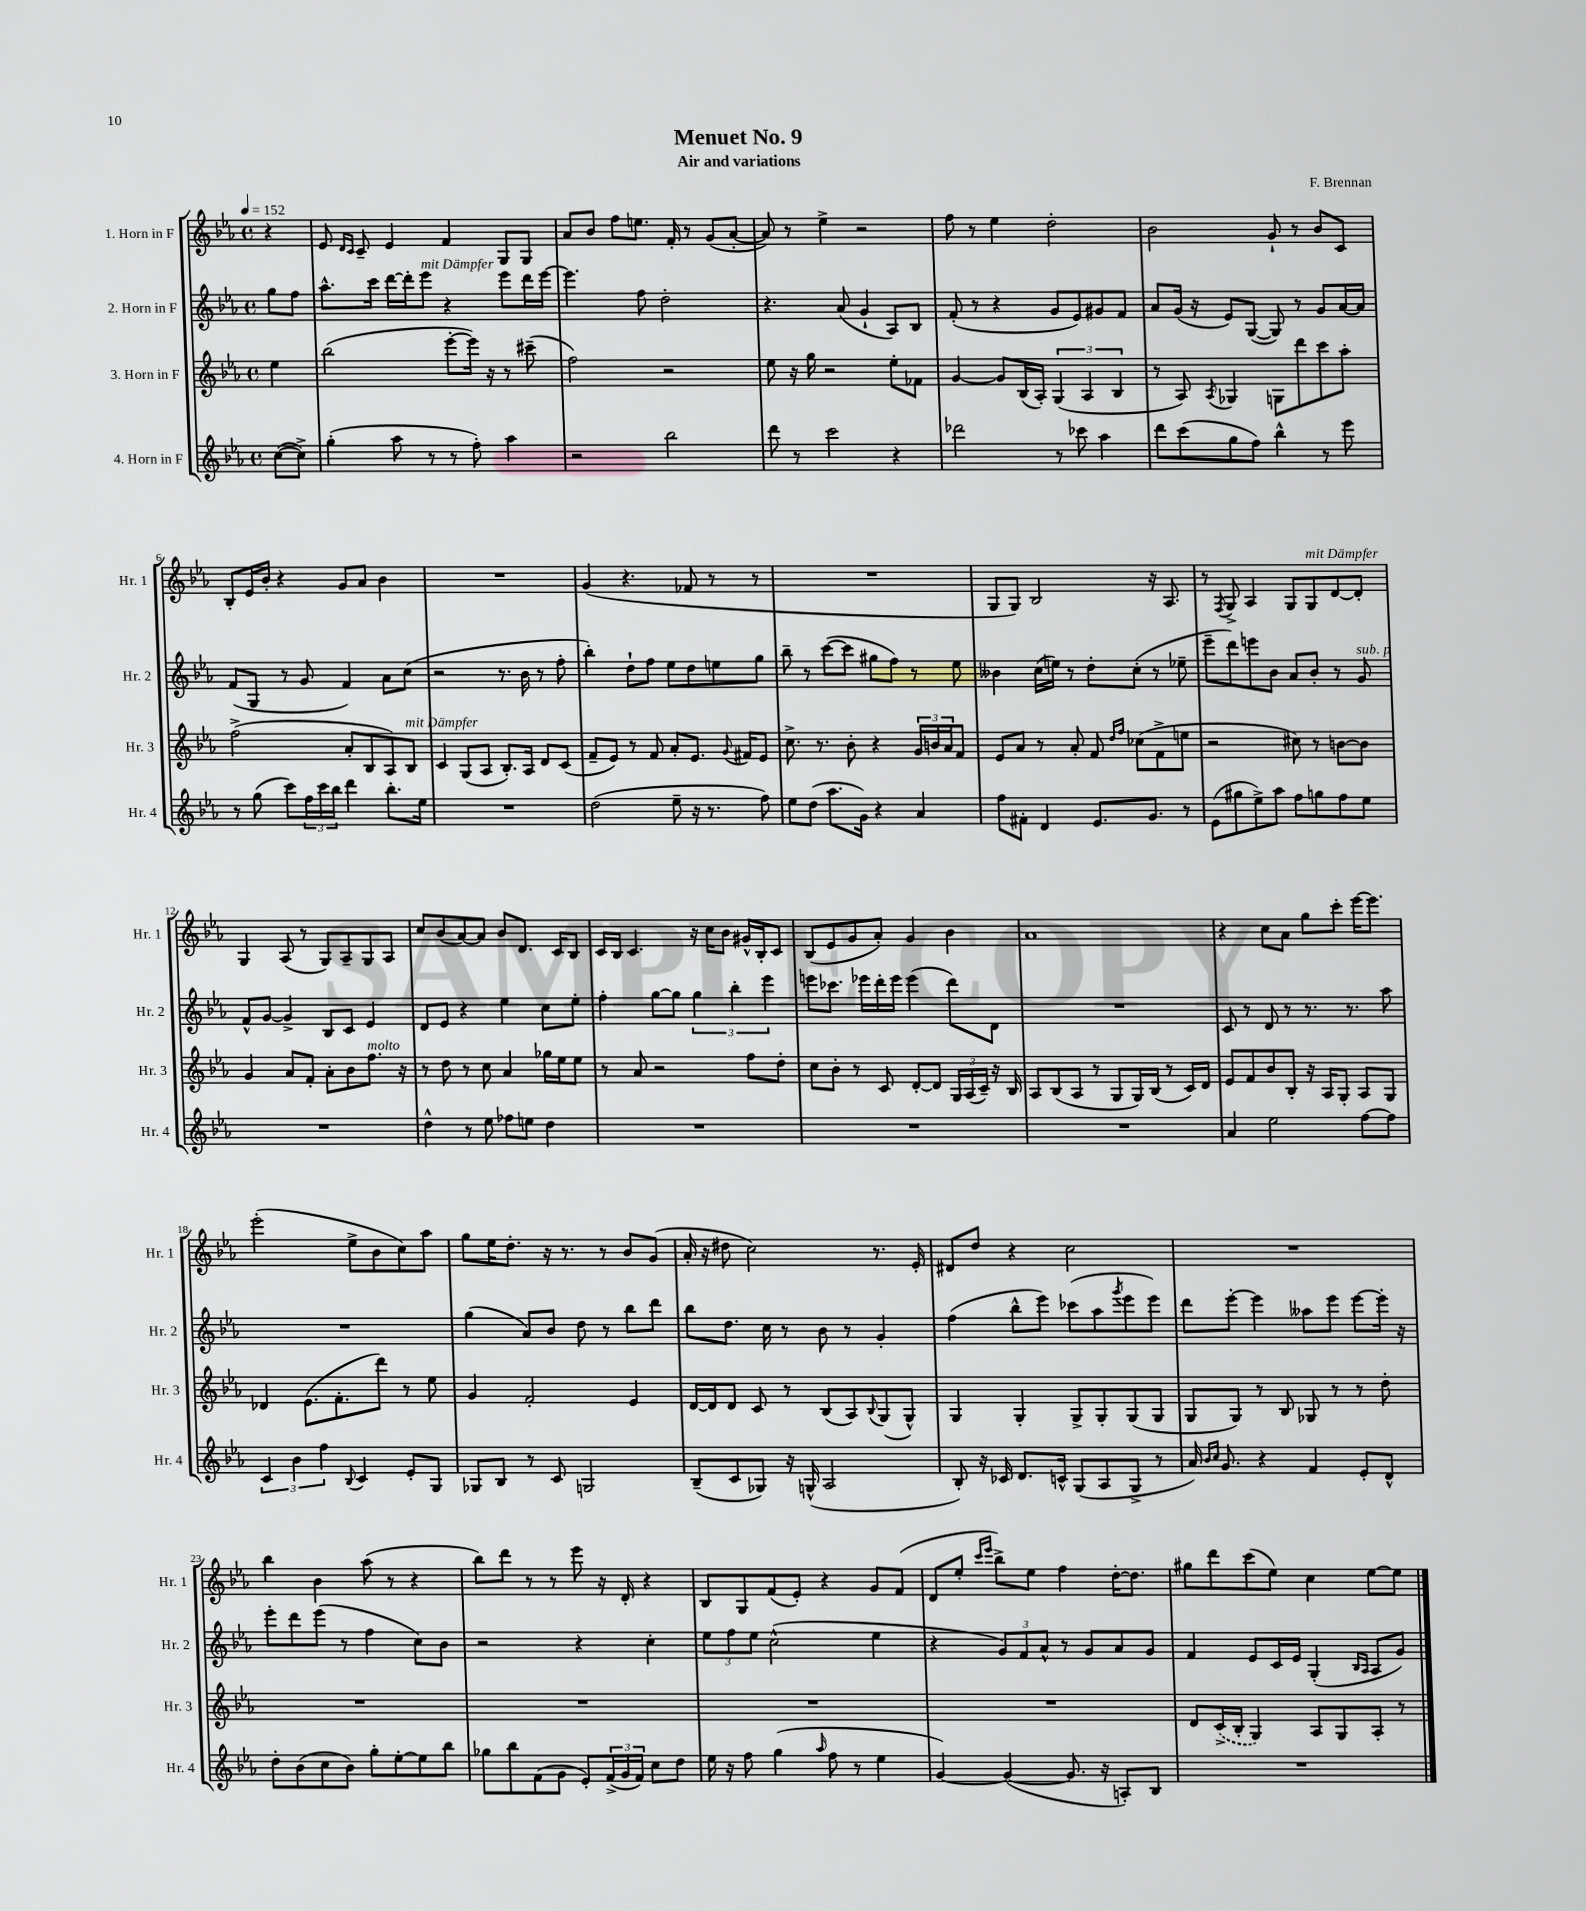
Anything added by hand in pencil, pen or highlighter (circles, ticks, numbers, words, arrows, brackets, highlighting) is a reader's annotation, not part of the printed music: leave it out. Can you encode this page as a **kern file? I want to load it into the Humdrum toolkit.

**kern	**kern	**kern	**kern
*part4	*part3	*part2	*part1
*staff4	*staff3	*staff2	*staff1
*I"4. Horn in F	*I"3. Horn in F	*I"2. Horn in F	*I"1. Horn in F
*I'Hr. 4	*I'Hr. 3	*I'Hr. 2	*I'Hr. 1
*clefG2	*clefG2	*clefG2	*clefG2
*k[b-e-a-]	*k[b-e-a-]	*k[b-e-a-]	*k[b-e-a-]
*M4/4	*M4/4	*M4/4	*M4/4
*met(c)	*met(c)	*met(c)	*met(c)
*MM152	*MM152	*MM152	*MM152
=	=	=	=
([8cc\L	4ee-\	8gg\L	4r
8cc^\J])	.	8ff\J	.
=1	=1	=1	=1
(4gg'\	(2bb-\	8.aa-^^\L	8e-/
.	.	.	16qqd/LL
.	.	.	16qqc/JJ
.	.	.	8c~/
.	.	16ccc\Jk	.
8aa-\	.	[16ddd\LL	4e-/
.	.	16ddd'\J]	.
!	!	!LO:TX:a:i:t=mit Dämpfer	!
8r	.	8eee-\J	.
8r	[8eee-'\L	4r	4f/
8ff'\)	16eee-\Jk])	.	.
.	16r	.	.
4aa-\	8r	8eee-\L	8G/L
.	(8ccc#X~\	16ddd\L	8G/J
.	.	[16eee-\JJ	.
=2	=2	=2	=2
2r	2ff\)	4.eee-\]	8a-/L
.	.	.	8b-/J
.	.	.	8ff\L
.	.	8ff\	8.een\J
2bb-\	2r	2dd'\	.
.	.	.	16f'/
.	.	.	8r
.	.	.	(8g/L
.	.	.	[8a-'/J
=3	=3	=3	=3
8ddd\	8ee-\	4.r	8a-/])
8r	16r	.	8r
.	16gg\	.	.
2ccc\	2r	.	4ee-^\
.	.	(8a-/	.
.	.	4g`/	2r
4r	8ee-'\L	8A-/L)	.
.	8f-X\J	8B-/J	.
=4	=4	=4	=4
2ddd-X\	[4g/	(8f'/	8ff\
.	.	8r	8r
.	8g/L]	4r	4ee-\
.	(16B-/L	.	.
.	16A-'/JJ)	.	.
8r	(6G/	8g/L	2dd'\
8ccc-X\	.	8e-/)	.
.	6A-/	.	.
4aa-\	.	8g#X/	.
.	6B-/	.	.
.	.	8f/J	.
=5	=5	=5	=5
8ddd\L	8r	8a-/L	2b-\
(8ccc\	8A-/)	(16g/Jk	.
.	.	16r	.
.	8qA-/	.	.
8gg\	4G-X/	8e-/L)	.
8ff\J)	.	([8G/J	.
4bb-^^\	8Gn\L	8G/])	8g`/
.	8ddd\	8r	8r
8r	8ccc\	8g/L	8b-/L
8eee-\	8aa-'\J	[16a-/L	8c/J
.	.	16a-/JJ]	.
!!LO:LB:g=z
=6	=6	=6	=6
8r	(2ff^\	(8f/L	8B-'/L
(8gg\	.	8G/J	16e-/L
.	.	.	16b-'/JJ
8ccc\L)	.	8r	4r
24ff\L	.	8g/	.
24ccc\	.	.	.
24bb-\JJ	.	.	.
4ddd\	8a-'/L	4f/)	8g/L
.	8B-/	.	8a-/J
8.bb-'\L	8A-/)	8a-\L	4b-\
!	!LO:TX:a:i:t=mit Dämpfer	!	!
.	8B-/J	(8cc\J	.
16ee-\Jk	.	.	.
=7	=7	=7	=7
1r	4c/	2r	1r
.	(8G/L	.	.
.	8A-/J	.	.
.	8.B-'/L)	8.r	.
.	16A-/Jk	16b-\	.
.	8d/L	8r	.
.	(8c/J	8ff'\	.
=8	=8	=8	=8
(2dd\	8f~/L	4bb-'\)	(4g/
.	8e-/J)	.	.
.	8r	8dd`\L	4.r
.	8f/	8ff\J	.
8ee-~\	8a-'/L	8ee-\L	.
16r	8.e-/J	8dd\	8f-X/
8.r	.	.	.
.	.	8een\	8r
.	8qqg/	.	.
.	16f#X/KL	.	.
8ff\)	8e-/J	8gg\J	8r
=9	=9	=9	=9
8ee-\L	8.cc^\	8bb-~\	1r
(8dd\J	.	8r	.
.	8.r	.	.
8.aa-\L	.	([8ccc\L	.
.	8b-'\	8ccc\J]	.
16g\Jk)	.	.	.
4r	4r	8gg#X\L	.
.	.	8ff\J)	.
4a-/	24g/LL	8r	.
.	24bn/	.	.
.	24a-/J	.	.
.	8f/J	8ee-\	.
=10	=10	=10	=10
8ff\L	8e-/L	4b--X\	8G/L
8f#X'\J	8a-/J	.	8G/J)
4d/	8r	(16cc\LL	2B-/
.	.	16een\JJ)	.
.	8a-'/	8r	.
8.e-/L	8f/	8dd'\L	.
.	16qqdd/LL	.	.
.	16qqff/JJ	.	.
.	(8cc-X\L	(8cc'\J	.
8.g/J	.	.	.
.	8f^\	8r	16r
.	.	.	8.A-/
8r	8een\J	8ee-X~\	.
=11	=11	=11	=11
(8e-\L	2r	8eee-~\L	8r
.	.	.	8qF/
8gg#X\	.	8ddd\)	8G^/
8ee-^\)	.	8eeen\	4A-/
8aa-\J	.	8b-\J	.
8ff\L	8cc#X\)	8a-/L	8G/L
!	!	!	!LO:TX:a:i:t=mit Dämpfer
8ggn\	8r	8b-'/J	8G/
8ff\	[8bn\L	8r	[8d/
!	!	!LO:TX:a:i:t=sub. p	!
8ee-\J	8b\J]	8g/	8d'/J]
!!LO:LB:g=z
=12	=12	=12	=12
1r	4g/	8f^^/L	4G/
.	.	[8g/J	.
.	8a-/L	4g^/]	(8A-/
.	8f'/J	.	8r
.	8a-'\L	8B-/L	8G/L)
.	8b-\	8c/J	8A-~/
!	!LO:TX:a:i:t=molto	!	!
.	8.ff\J	4e-/	8G/
.	.	.	8A-/J
.	16r	.	.
=13	=13	=13	=13
4dd^^\	8r	8d/L	8cc/L
.	8dd\	8e-/J	(8b-/
8r	8r	4r	[8a-/)
8ee-\	8cc\	.	8a-/J]
8ff-X\L	4a-/	4ee-\	8b-/L
8een\J	.	.	8.d/J
4dd\	16gg-X\LL	8cc\L	.
.	16ee-\J	.	16c/KL
.	8ee-\J	8ee-'\J	8B-/J
=14	=14	=14	=14
1r	8r	4ff'\	16c/LL
.	.	.	16B-/JJ
.	8a-/	.	4.c/
.	2r	[8gg\L	.
.	.	8gg\J]	.
.	.	6gg\	16r
.	.	.	16cc\KL
.	.	.	8b-\J
.	.	6bb-'\	.
.	8ff\L	.	16g#X^^/LL
.	.	.	16B-'/J
.	.	6eee-\	.
.	8dd'\J	.	8c/J
=15	=15	=15	=15
1r	8cc\L	8eeen\L	(8B-/L
.	8b-'\J	8.ccc-X\J	8e-/
.	8r	.	8g/
.	.	16eee-X\LL	.
.	8c/	16ddd'\	8a-'/J)
.	.	16eee-\JJ	.
.	[8d'/L	(4eee-\	4g/
.	8d/J]	.	.
.	24G/LL	8ddd\L)	4b-\
.	(24A-/	.	.
.	24c~/JJ)	.	.
.	16r	8d\J	.
.	16B-/	.	.
=16	=16	=16	=16
1r	8A-/L	1r	1a-
.	(8B-/	.	.
.	8A-/J	.	.
.	8r	.	.
.	8G/L	.	.
.	16G/L)	.	.
.	(16B-/JJ	.	.
.	8r	.	.
.	16c/LL)	.	.
.	16d/JJ	.	.
=17	=17	=17	=17
4a-/	8e-/L	8c/	4r
.	8f/	8r	.
2ee-\	8b-/	8d/	8cc\L
.	8B-'/J	8r	8a-\J
.	16r	8.r	8gg\L
.	16A-/KL	.	.
.	8G'/J	.	8ccc'\J
.	.	8.r	.
[8ff\L	8A-/L	.	[16eee-\KL
.	.	.	8.eee-\J]
8ff\J]	8G/J	8aa-\	.
!!LO:LB:g=z
=18	=18	=18	=18
6c/	4d-X/	1r	(2eee-'\
6b-\	.	.	.
.	(8.e-\L	.	.
6ff\	.	.	.
.	8.f'\	.	.
8qqB-/	.	.	.
4c/	.	.	8ee-^\L
.	8ddd\J)	.	8b-\
8e-'/L	8r	.	8cc\)
8G/J	8ee-\	.	8aa-\J
=19	=19	=19	=19
8G-X/L	4g/	(4gg\	8gg\L
8B-/J	.	.	16ee-\K
.	.	.	8.dd'\J
8r	2f'/	8a-/L)	.
8c/	.	8b-/J	16r
.	.	.	8.r
2Gn/	.	8dd\	.
.	.	8r	8r
.	4e-/	8bb-\L	8b-/L
.	.	8ddd\J	(8g/J
=20	=20	=20	=20
(8B-~/L	[16d/LL	8bb-\L	16a-'/
.	16d/J]	.	16r
8c/	8d/J	8.dd\J	8dd#X\
8G-X/J)	8c/	.	2cc\)
.	.	16cc\	.
16r	8r	8r	.
(16Gn^^/	.	.	.
2A-/	(8B-/L	8b-\	.
.	8A-/)	8r	.
.	8qqB-/	.	.
.	(8G/	4g'/	8.r
.	8G^^/J)	.	.
.	.	.	16e-'/
=21	=21	=21	=21
8B-'/)	4G/	(4ff\	8d#X/L
16r	.	.	8dd/J
16c-X/	.	.	.
8.d/L	4G'/	8bb-^^\L	4r
.	.	8eee-\J)	.
16cn^^/Jk	.	.	.
(8G/L	8G^/L	(8ccc-X\L	2cc\
8A-/	8G'/	8aa-\	.
.	.	8qggg/	.
8G^/J	(8G/	8eee-\	.
8r	8G/J	8eee-\J)	.
=22	=22	=22	=22
16a-/)	8G/L	8ddd\L	1r
16qqb-/LL	.	.	.
16qqcc/JJ	.	.	.
8.g/	.	.	.
.	8G/J)	[8eee-'\J	.
4r	8r	4eee-\]	.
.	8B-/	.	.
4f/	8G-X/	8aa--X\L	.
.	8r	8eee-\J	.
8e-'/L	8r	[8eee-\L	.
8d^^/J	8dd'\	16eee-'\Jk]	.
.	.	16r	.
!!LO:LB:g=z
=23	=23	=23	=23
8dd'\L	1r	8eee-'\L	4bb-\
(8b-\	.	8ddd\	.
8cc\	.	(8eee-\J	4b-\
8b-\J)	.	8r	.
8gg'\L	.	4ff\	(8aa-\
[8ee-'\	.	.	8r
8ee-\]	.	8cc\L)	4r
8bb-\J	.	8b-\J	.
=24	=24	=24	=24
8gg-X\L	1r	2r	8bb-\L)
8bb-\	.	.	8ddd\J
(8f\	.	.	8r
8g\J	.	.	8r
8e-'/L)	.	4r	8eee-\
(24f^/L	.	.	16r
24g/	.	.	.
.	.	.	16d'/
24f/JJ)	.	.	.
8cc\L	.	4cc'\	4r
8dd\J	.	.	.
=25	=25	=25	=25
16ee-\	1r	12ee-\L	8B-/L
16r	.	.	.
.	.	12ff\	.
8ff\	.	.	8G/
.	.	12ee-\J	.
(4gg\	.	(2cc^^\	(8f/
.	.	.	8e-'/J)
16qqaa-/	.	.	.
8ff\	.	.	4r
8r	.	.	.
4ee-\	.	4ee-\	8g/L
.	.	.	(8f/J
=26	=26	=26	=26
[4g/)	1r	4r	8d/L
.	.	.	8ee-'/J
.	.	.	16qqccc/LL
.	.	.	16qqeee-/JJ
(4g/_	.	12g/L)	8bb-^\L)
.	.	12f/	.
.	.	.	8ee-\J
.	.	12a-^^/J	.
8.g/]	.	8r	4ff\
.	.	8g/L	.
16r	.	.	.
8An'/L)	.	8a-/	[16dd'\KL
.	.	.	8.dd\J]
8B-/J	.	8g/J	.
=27	=27	=27	=27
1r	8d/L	4f/	8gg#X\L
.	(16c^/L	.	8ddd\
.	16B-'/JJ	.	.
.	4G/)	8e-/L	(8ccc\
.	.	16c/L	8ee-\J)
.	.	16e-/JJ	.
.	8A-/L	(4G'/	4cc\
.	8G/	.	.
.	.	16qqB-/LL	.
.	.	16qqA-/JJ	.
.	8A-'/J	8A-/L	[8ee-\L
.	8r	8g/J)	8ee-\J]
==	==	==	==
*-	*-	*-	*-
